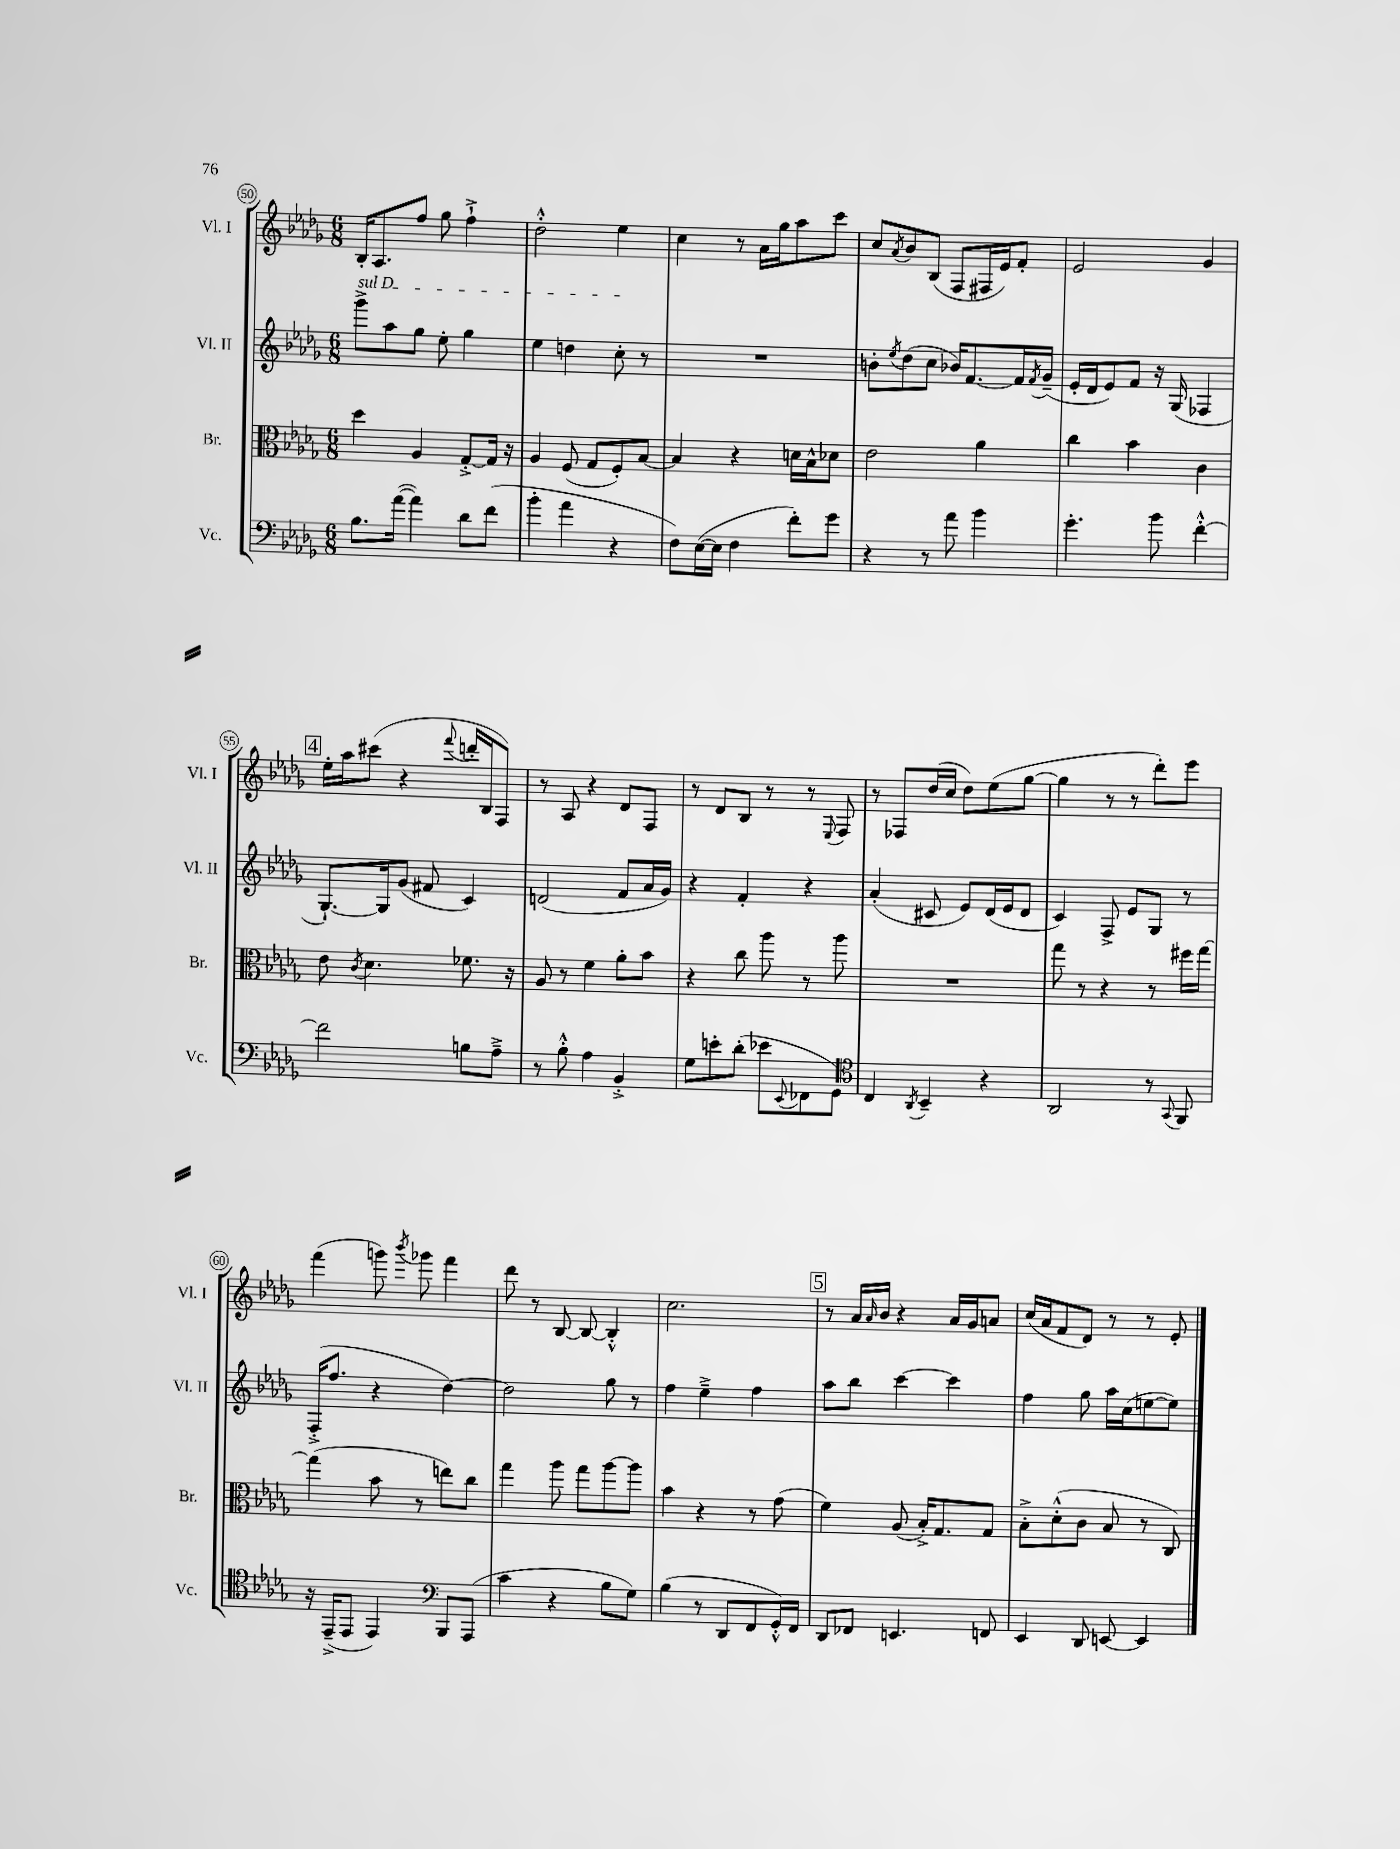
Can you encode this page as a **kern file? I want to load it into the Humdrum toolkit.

**kern	**kern	**kern	**kern
*staff4	*staff3	*staff2	*staff1
*clefF4	*clefC3	*clefG2	*clefG2
*k[b-e-a-d-g-]	*k[b-e-a-d-g-]	*k[b-e-a-d-g-]	*k[b-e-a-d-g-]
*M6/8	*M6/8	*M6/8	*M6/8
8.B-	4dd-	8ggg-^	16B-'
.	.	.	8.A-
.	.	8aa-	.
([16a-	.	.	.
4a-])	4A-	8gg-	8ff
.	.	8ee-'	8gg-
8d-	[8G-'^	4gg-	4ff`^
(8f	16G-]	.	.
.	16r	.	.
=	=	=	=
4b-'	4A-	4ee-	2dd-'^^
4a-	(8F	4dd	.
.	8G-	.	.
4r	8F')	8cc'	4ee-
.	[8B-	8r	.
=	=	=	=
8F)	4B-]	2.r	4cc
([16E-	.	.	.
16E-]	.	.	.
4F	4r	.	8r
.	.	.	16a-
.	.	.	16gg-
8f')	16d	.	8aa-
.	16B-^^	.	.
8g-	8d-	.	8ccc
=	=	=	=
4r	2e-	8b'	8cc
.	.	8qee-	8qa-
.	.	(8dd-	8b-
8r	.	8cc	(8B-
8a-	.	16b-)	8F
.	.	[8.f	.
4b-	4a-	.	16F#
.	.	.	16e-)
.	.	16f]	8f'
.	.	8qf	.
.	.	(16g-~	.
=	=	=	=
4.g-'	4cc	16e-'	2e-
.	.	16d-	.
.	.	8e-)	.
.	4b-	8f	.
8b-	.	16r	.
.	.	(16G-	.
[4f'^^	4c	4F-	4g-
=	=	=	=
2f]	8e-	[8.G-`)	16ee-'
.	.	.	16aa-
.	8qc	.	.
.	4.d-	.	(8ccc#
.	.	16G-]	.
.	.	(8g-	4r
.	.	8f#	.
.	.	.	8qqfff
8B	8.f-	4c)	16ddd'
.	.	.	16B-
8A-~^	.	.	8F)
.	16r	.	.
=	=	=	=
8r	8A-	(2d	8r
8B-'^^	8r	.	8A-
4A-	4f	.	4r
4BB-'^	8a-'	8f	8d-
.	8b-	16a-	8F
.	.	16g-)	.
=	=	=	=
8G-	4r	4r	8r
8e'	.	.	8d-
(8d-'	8cc	4f'	8B-
8e-	8aa-	.	8r
8qqEE-	.	.	.
8FF-	8r	4r	8r
.	.	.	8qqE-
8GG-)	8aa-	.	8F
=	=	=	=
*clefC4	*	*	*
4C	2.r	(4a-'	8r
.	.	.	8F-
8qAA-	.	.	.
4BB-~	.	8c#	(16dd-
.	.	.	16cc
.	.	8e-)	8dd-)
4r	.	(16d-	(8ee-
.	.	16e-	.
.	.	8d-	[8gg-
=	=	=	=
2AA-	8gg-	4c)	4gg-]
.	8r	.	.
.	4r	8F^	8r
.	.	8e-	8r
8r	8r	8G-	8ddd-')
8qqGG-	.	.	.
8FF	16ff#	8r	8eee-
.	[16gg-	.	.
=	=	=	=
16r	(4gg-]	(16F'^	(4fff
(16EE-~^	.	8.ff	.
8EE-	.	.	.
4EE-)	8b-	4r	8ggg)
.	.	.	8qbbb-
.	8r	.	8ggg-
*clefF4	*	*	*
8BBB-	8ee)	[4dd-)	4fff
(8AAA-	8cc	.	.
=	=	=	=
4c	4gg-	2dd-]	8ddd-
.	.	.	8r
4r	8aa-	.	[8B-
.	8gg-	.	8B-_
8B-	[8aa-	8gg-	4B-'^^]
8G-)	8aa-]	8r	.
=	=	=	=
(4B-	4b-	4ff	2.cc
8r	4r	4ee-~^	.
8DD-	.	.	.
8FF	8r	4ff	.
16GG-'^^)	(8g-	.	.
16FF	.	.	.
=	=	=	=
8DD-	4f)	8aa-	8r
8FF-	.	8bb-	16a-
.	.	.	16qqa-
.	.	.	16b-
4.EE	(8A-	[4ccc	4r
.	16B-'^)	.	.
.	8.G-	.	.
.	.	4ccc]	16a-
.	.	.	16g-
8FF	8G-	.	8a
=	=	=	=
4EE-	8B-'^	4ff	(16cc
.	.	.	16a-
.	(8d-'^^	.	8f
8DD-	8c	8gg-	8d-)
[8EE	8B-	16aa-	8r
.	.	(16cc	.
4EE]	8r	[8ee	8r
.	8C)	8ee])	8e-'
==	==	==	==
*-	*-	*-	*-
